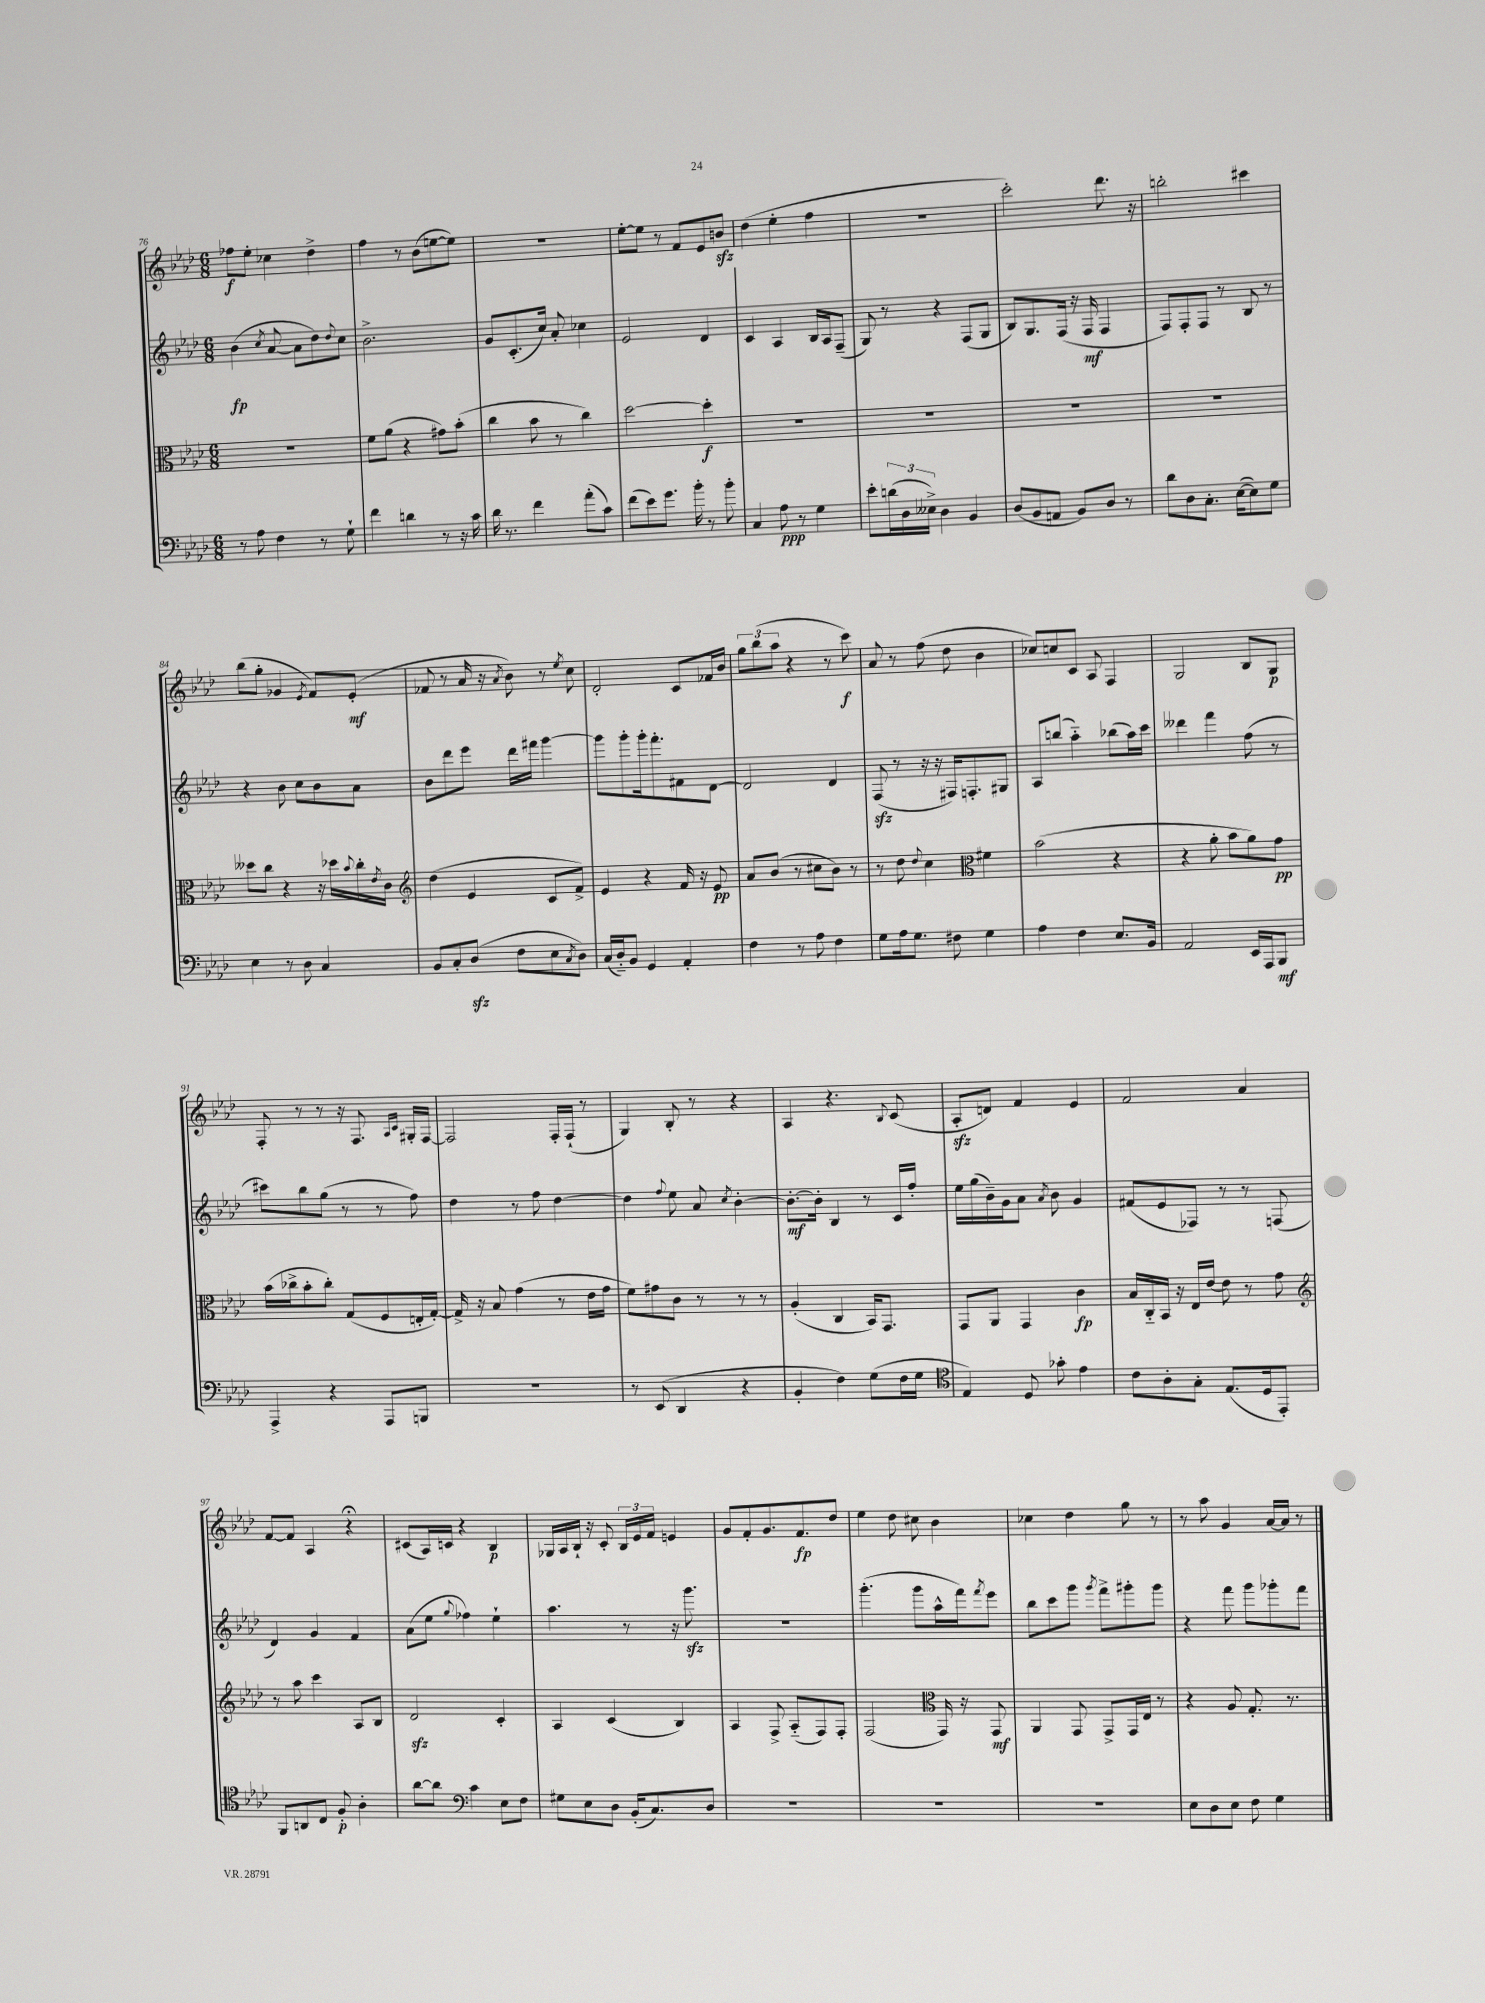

**kern	**dynam	**kern	**dynam	**kern	**dynam	**kern	**dynam
*part4	*part4	*part3	*part3	*part2	*part2	*part1	*part1
*staff4	*staff4	*staff3	*staff3	*staff2	*staff2	*staff1	*staff1
*clefF4	*	*clefC3	*	*clefG2	*	*clefG2	*
*k[b-e-a-d-]	*	*k[b-e-a-d-]	*	*k[b-e-a-d-]	*	*k[b-e-a-d-]	*
*M6/8	*	*M6/8	*	*M6/8	*	*M6/8	*
=76	=76	=76	=76	=76	=76	=76	=76
8r	.	2.r	.	(4b-\	fp	8ff-X\L	f
8A-\	.	.	.	.	.	8ee-'\J	.
.	.	.	.	8qcc/	.	.	.
4F\	.	.	.	[8a-/	.	4cc-X\	.
.	.	.	.	8a-\L]	.	.	.
8r	.	.	.	8dd-\)	.	4dd-^\	.
.	.	.	.	8qqdd-/	.	.	.
8G`\	.	.	.	8cc\J	.	.	.
=77	=77	=77	=77	=77	=77	=77	=77
4f\	.	8f\L	.	2.b-^\	.	4ff\	.
.	.	(8a-\J	.	.	.	.	.
4dn\	.	4r	.	.	.	8r	.
.	.	.	.	.	.	(8b-\L	.
8r	.	8g#X\L)	.	.	.	[8een\	.
16r	.	(8b-'\J	.	.	.	8ee\J])	.
16c\	.	.	.	.	.	.	.
=78	=78	=78	=78	=78	=78	=78	=78
16d-\	.	4cc\	.	8g/L	.	2.r	.
8.r	.	.	.	.	.	.	.
.	.	.	.	(8.c'/	.	.	.
4f\	.	8b-\	.	.	.	.	.
.	.	.	.	16cc/Jk)	.	.	.
.	.	8r	.	8a-'/	.	.	.
(8a-'\L	.	4cc\)	.	4cc-X\	.	.	.
8c\J)	.	.	.	.	.	.	.
=79	=79	=79	=79	=79	=79	=79	=79
(8f\L	.	[2dd-\	.	2e-/	.	[8ee-'\L	.
8e-\)	.	.	.	.	.	8ee-\J]	.
8.g\J	.	.	.	.	.	8r	.
.	.	.	.	.	.	8f/L	.
16b-'\	.	.	.	.	.	.	.
8r	.	4dd-'\]	f	4d-/	.	8e-/	.
8b-'\	.	.	.	.	.	8bnzz/J	.
=80	=80	=80	=80	=80	=80	=80	=80
4C/	.	2.r	.	4c/	.	(4dd-\	.
8A-\	ppp	.	.	4A-/	.	4ee-'\	.
8r	.	.	.	.	.	.	.
4G\	.	.	.	16B-/LL	.	4ff\	.
.	.	.	.	16A-/J	.	.	.
.	.	.	.	(8F~/J	.	.	.
=81	=81	=81	=81	=81	=81	=81	=81
8e-'\L	.	2.r	.	8G/)	.	2.r	.
(24dn\L	.	.	.	8r	.	.	.
24D-\	.	.	.	.	.	.	.
24E--X^\JJ)	.	.	.	.	.	.	.
4D-\	.	.	.	4r	.	.	.
4BB-/	.	.	.	(8F/L	.	.	.
.	.	.	.	8G/J	.	.	.
=82	=82	=82	=82	=82	=82	=82	=82
(8D-/L	.	2.r	.	8B-/L)	.	2ccc'\)	.
8BB-/	.	.	.	8.G/	.	.	.
8AAn/J	.	.	.	.	.	.	.
.	.	.	.	(16F/Jk	.	.	.
8BB-/L)	.	.	.	16r	.	.	.
.	.	.	.	16F/	mf	.	.
8D-/J	.	.	.	4F/	.	8.ddd-\	.
8r	.	.	.	.	.	.	.
.	.	.	.	.	.	16r	.
=83	=83	=83	=83	=83	=83	=83	=83
8d-\L	.	2.r	.	8F/L)	.	2bbn'\	.
8D-\	.	.	.	8F'/	.	.	.
8.C'\J	.	.	.	8F/J	.	.	.
.	.	.	.	8r	.	.	.
([16E-\KL	.	.	.	.	.	.	.
8E-\])	.	.	.	8B-/	.	4ccc#X\	.
8G\J	.	.	.	8r	.	.	.
!!LO:LB:g=z
=84	=84	=84	=84	=84	=84	=84	=84
4E-\	.	8dd--X\L	.	4r	.	(8bb-\L	.
.	.	8cc\J	.	.	.	8gg'\J	.
8r	.	4r	.	8b-\	.	4g-X/	.
8D-\	.	.	.	8cc\L	.	.	.
.	.	.	.	.	.	8qe-/	.
4C/	.	16r	.	8b-\	.	8f/L)	.
.	.	16dd-X\LL	.	.	.	.	.
.	.	8qqb-/	.	.	.	.	.
.	.	16cc'\	.	8a-\J	.	(8e-'/J	mf
.	.	8qe-/	.	.	.	.	.
.	.	16c\JJ	.	.	.	.	.
=85	=85	=85	=85	=85	=85	=85	=85
*	*	*clefG2	*	*	*	*	*
8BB-/L	.	(4dd-\	.	8b-\L	.	8f-X/	.
8C'/	.	.	.	8ddd-\	.	8r	.
(8D-zz/J	.	4e-/	.	8eee-\J	.	16a-/	.
.	.	.	.	.	.	16r	.
.	.	.	.	.	.	8qa-/	.
8F\L	.	.	.	16ddd-\LL	.	8b-\)	.
.	.	.	.	16fff#X\JJ	.	.	.
8E-\	.	8c/L	.	[4ggg\	.	8r	.
8qC/	.	.	.	.	.	8qee-/	.
8D-\J)	.	8f^/J)	.	.	.	8cc\	.
=86	=86	=86	=86	=86	=86	=86	=86
(16C/LL	.	4e-/	.	8ggg\L]	.	2d-'/	.
16D-/J)	.	.	.	.	.	.	.
8BB-/J	.	.	.	8ggg'\	.	.	.
4GG/	.	4r	.	16ggg'\k	.	.	.
.	.	.	.	8.fff'\	.	.	.
4AA-'/	.	16f/	.	8f#X\	.	8c/L	.
.	.	16r	.	.	.	.	.
.	.	8e-/	pp	[8d-\J	.	16f-X/L	.
.	.	.	.	.	.	16b-/JJ	.
=87	=87	=87	=87	=87	=87	=87	=87
4F\	.	8a-/L	.	2d-/]	.	12gg\L	.
.	.	.	.	.	.	(12bb-\	.
.	.	(8b-/J	.	.	.	.	.
.	.	.	.	.	.	12aa-\J	.
8r	.	8r	.	.	.	4r	.
8A-\	.	8cc#X\L	.	.	.	.	.
4F\	.	8b-\J)	.	4d-/	.	8r	.
.	.	8r	.	.	.	8ccc\)	f
=88	=88	=88	=88	=88	=88	=88	=88
8G\L	.	8r	.	(8Fzz/	.	8a-/	.
16A-\k	.	8dd-\	.	8r	.	8r	.
8.G\J	.	.	.	.	.	.	.
.	.	8qqdd-/	.	.	.	.	.
.	.	4cc\	.	16r	.	(8ff\	.
.	.	.	.	16r	.	.	.
8F#X\	.	.	.	16F#X/KL)	.	8dd-\	.
.	.	.	.	8.Fn'/	.	.	.
*	*	*clefC3	*	*	*	*	*
4G\	.	4f#X\	.	.	.	4b-\	.
.	.	.	.	8G#X/J	.	.	.
=89	=89	=89	=89	=89	=89	=89	=89
4A-\	.	(2b-\	.	8A-/L	.	8cc-X/L)	.
.	.	.	.	(8bbn/J	.	8ccn/	.
4F\	.	.	.	4aa-\)	.	8c/J	.
.	.	.	.	.	.	8A-/	.
8.E-/L	.	4r	.	(8bb-X\L	.	4F/	.
.	.	.	.	16aa-\L)	.	.	.
16BB-/Jk	.	.	.	16ccc\JJ	.	.	.
=90	=90	=90	=90	=90	=90	=90	=90
2AA-/	.	4r	.	4ddd--X\	.	2G/	.
.	.	8a-'\	.	4fff\	.	.	.
.	.	8b-\L	.	.	.	.	.
16EE-/LL	.	8a-\)	.	(8ff\	.	8B-/L	.
16AAA-/J	.	.	.	.	.	.	.
8BBB-/J	mf	8g\J	pp	8r	.	8G/J	p
!!LO:LB:g=z
=91	=91	=91	=91	=91	=91	=91	=91
4AAA-^/	.	(16b-\LL	.	8ccc#X\L)	.	8F'/	.
.	.	16cc-X^\J	.	.	.	.	.
.	.	8b-'\	.	8bb-\	.	8r	.
4r	.	8cc-'\J)	.	(8gg\J	.	8r	.
.	.	(8G/L	.	8r	.	16r	.
.	.	.	.	.	.	8.F/	.
8AAA-/L	.	8F/	.	8r	.	.	.
.	.	.	.	.	.	16qqA-/LL	.
.	.	.	.	.	.	16qqc/JJ	.
8BBBn/J	.	16En'/L	.	8ff\)	.	16G#X'/LL	.
.	.	[16G'/JJ)	.	.	.	[16F/JJ	.
=92	=92	=92	=92	=92	=92	=92	=92
2.r	.	16G^/]	.	4dd-\	.	2F/]	.
.	.	16r	.	.	.	.	.
.	.	8B-/	.	.	.	.	.
.	.	(4g\	.	8r	.	.	.
.	.	.	.	8ff\	.	.	.
.	.	8r	.	[4dd-\	.	16F'/LL	.
.	.	.	.	.	.	(16F`/JJ	.
.	.	16e-\LL	.	.	.	8r	.
.	.	16g\JJ	.	.	.	.	.
=93	=93	=93	=93	=93	=93	=93	=93
8r	.	8f\L)	.	4dd-\]	.	4G/)	.
(8EE-/	.	8g#X\	.	.	.	.	.
.	.	.	.	8qqff/	.	.	.
4DD-/	.	8c\J	.	8ee-\	.	8B-'/	.
.	.	8r	.	8a-/	.	8r	.
.	.	.	.	8qcc/	.	.	.
4r	.	8r	.	[4b-'\	.	4r	.
.	.	8r	.	.	.	.	.
=94	=94	=94	=94	=94	=94	=94	=94
4BB-'/	.	(4A-'/	.	8.b-'\L_	mf	4A-/	.
.	.	.	.	16b-'\Jk]	.	.	.
4F\)	.	4C/	.	4B-/	.	4.r	.
(8G\L	.	16BB-/KL)	.	8r	.	.	.
.	.	8.GG/J	.	.	.	.	.
.	.	.	.	.	.	8qqB-/	.
16F\L	.	.	.	16c/LL	.	(8c/	.
16G\JJ	.	.	.	16ff'/JJ	.	.	.
=95	=95	=95	=95	=95	=95	=95	=95
*clefC4	*	*	*	*	*	*	*
4E-/)	.	8GG/L	.	16ee-\LL	.	8A-zz'/L	.
.	.	.	.	(16gg\	.	.	.
.	.	8AA-/J	.	16b-~\)	.	8dn/J)	.
.	.	.	.	16g\J	.	.	.
8D-/	.	4GG/	.	8a-\J	.	4f/	.
.	.	.	.	8qa-/	.	.	.
8g-X'\	.	.	.	8b-\	.	.	.
4e-\	.	4c\	fp	4g/	.	4e-/	.
=96	=96	=96	=96	=96	=96	=96	=96
8c\L	.	16B-/LL	.	(8f#X/L	.	2f/	.
.	.	16C/	.	.	.	.	.
8A-'\	.	16BB-/JJ	.	8e-/	.	.	.
.	.	16r	.	.	.	.	.
8G'\J	.	16E-/LL	.	8F-X/J)	.	.	.
.	.	[16e-/JJ	.	.	.	.	.
(8.E-/L	.	8e-\]	.	8r	.	.	.
.	.	8r	.	8r	.	4a-/	.
16D-/k	.	.	.	.	.	.	.
8EE-'/J)	.	8g\	.	(8Fn/	.	.	.
!!LO:LB:g=z
=97	=97	=97	=97	=97	=97	=97	=97
*	*	*clefG2	*	*	*	*	*
8FF/L	.	8r	.	4d-/)	.	[8f/L	.
8AAn/	.	8aa-\	.	.	.	8f/J]	.
8C/J	.	4ccc\	.	4g/	.	4A-/	.
8F'/	p	.	.	.	.	.	.
4A-'\	.	8A-/L	.	4f/	.	4r;<	.
.	.	8B-/J	.	.	.	.	.
=98	=98	=98	=98	=98	=98	=98	=98
[8a-\L	.	2d-zz/	.	(8a-\L	.	(8c#X/L	.
8a-\J]	.	.	.	8ee-\J	.	16A-/L)	.
.	.	.	.	.	.	16cn/JJ	.
*clefF4	*	*	*	*	*	*	*
.	.	.	.	8qqgg/	.	.	.
4c\	.	.	.	4ff-X\)	.	4r	.
8E-\L	.	4c'/	.	4ee-`\	.	4B-/	p
8F\J	.	.	.	.	.	.	.
=99	=99	=99	=99	=99	=99	=99	=99
8G#X\L	.	4A-/	.	4.aa-\	.	16G-X/LL	.
.	.	.	.	.	.	16A-/	.
8E-\	.	.	.	.	.	16B-`/JJ	.
.	.	.	.	.	.	16r	.
8D-\J	.	(4c/	.	.	.	8c'/	.
(16BB-'/KL	.	.	.	8r	.	24B-/LL	.
.	.	.	.	.	.	24e-/	.
8.C/)	.	.	.	.	.	.	.
.	.	.	.	.	.	24f/JJ	.
.	.	4B-/)	.	16r	.	4en/	.
.	.	.	.	8.gggzz\	.	.	.
8D-/J	.	.	.	.	.	.	.
=100	=100	=100	=100	=100	=100	=100	=100
2.r	.	4A-/	.	2.r	.	8g/L	.
.	.	.	.	.	.	8f'/	.
.	.	8F^/	.	.	.	8.g/	.
.	.	(8A-/L	.	.	.	.	.
.	.	.	.	.	.	8.f/	fp
.	.	8F/)	.	.	.	.	.
.	.	8F'/J	.	.	.	8dd-/J	.
=101	=101	=101	=101	=101	=101	=101	=101
2.r	.	(2F/	.	(4.ggg'\	.	4ee-\	.
.	.	.	.	.	.	8dd-\	.
.	.	.	.	8ggg\L	.	8cc#X\	.
*	*	*clefC3	*	*	*	*	*
.	.	16GG/)	.	16aa-^^\L	.	4b-\	.
.	.	16r	.	16fff\J)	.	.	.
.	.	.	.	8qfff/	.	.	.
.	.	8GG/	mf	8eee-\J	.	.	.
=102	=102	=102	=102	=102	=102	=102	=102
2.r	.	4AA-/	.	8bb-\L	.	4cc-X\	.
.	.	.	.	8ccc\	.	.	.
.	.	8GG/	.	8ggg\J	.	4dd-\	.
.	.	.	.	8qggg/	.	.	.
.	.	8GG^/L	.	8fff^\L	.	.	.
.	.	16GG/L	.	8ggg#X'\	.	8gg\	.
.	.	16E-/JJ	.	.	.	.	.
.	.	8r	.	8ggg#\J	.	8r	.
=103	=103	=103	=103	=103	=103	=103	=103
8E-\L	.	4r	.	4r	.	8r	.
8D-\	.	.	.	.	.	8aa-\	.
8E-\J	.	8A-/	.	8fff\	.	4g/	.
8F\	.	8.G'/	.	8ggg\L	.	.	.
4G\	.	.	.	8ggg-X'\	.	[16a-/LL	.
.	.	8.r	.	.	.	16a-/JJ]	.
.	.	.	.	8fff\J	.	8r	.
==	==	==	==	==	==	==	==
*-	*-	*-	*-	*-	*-	*-	*-
